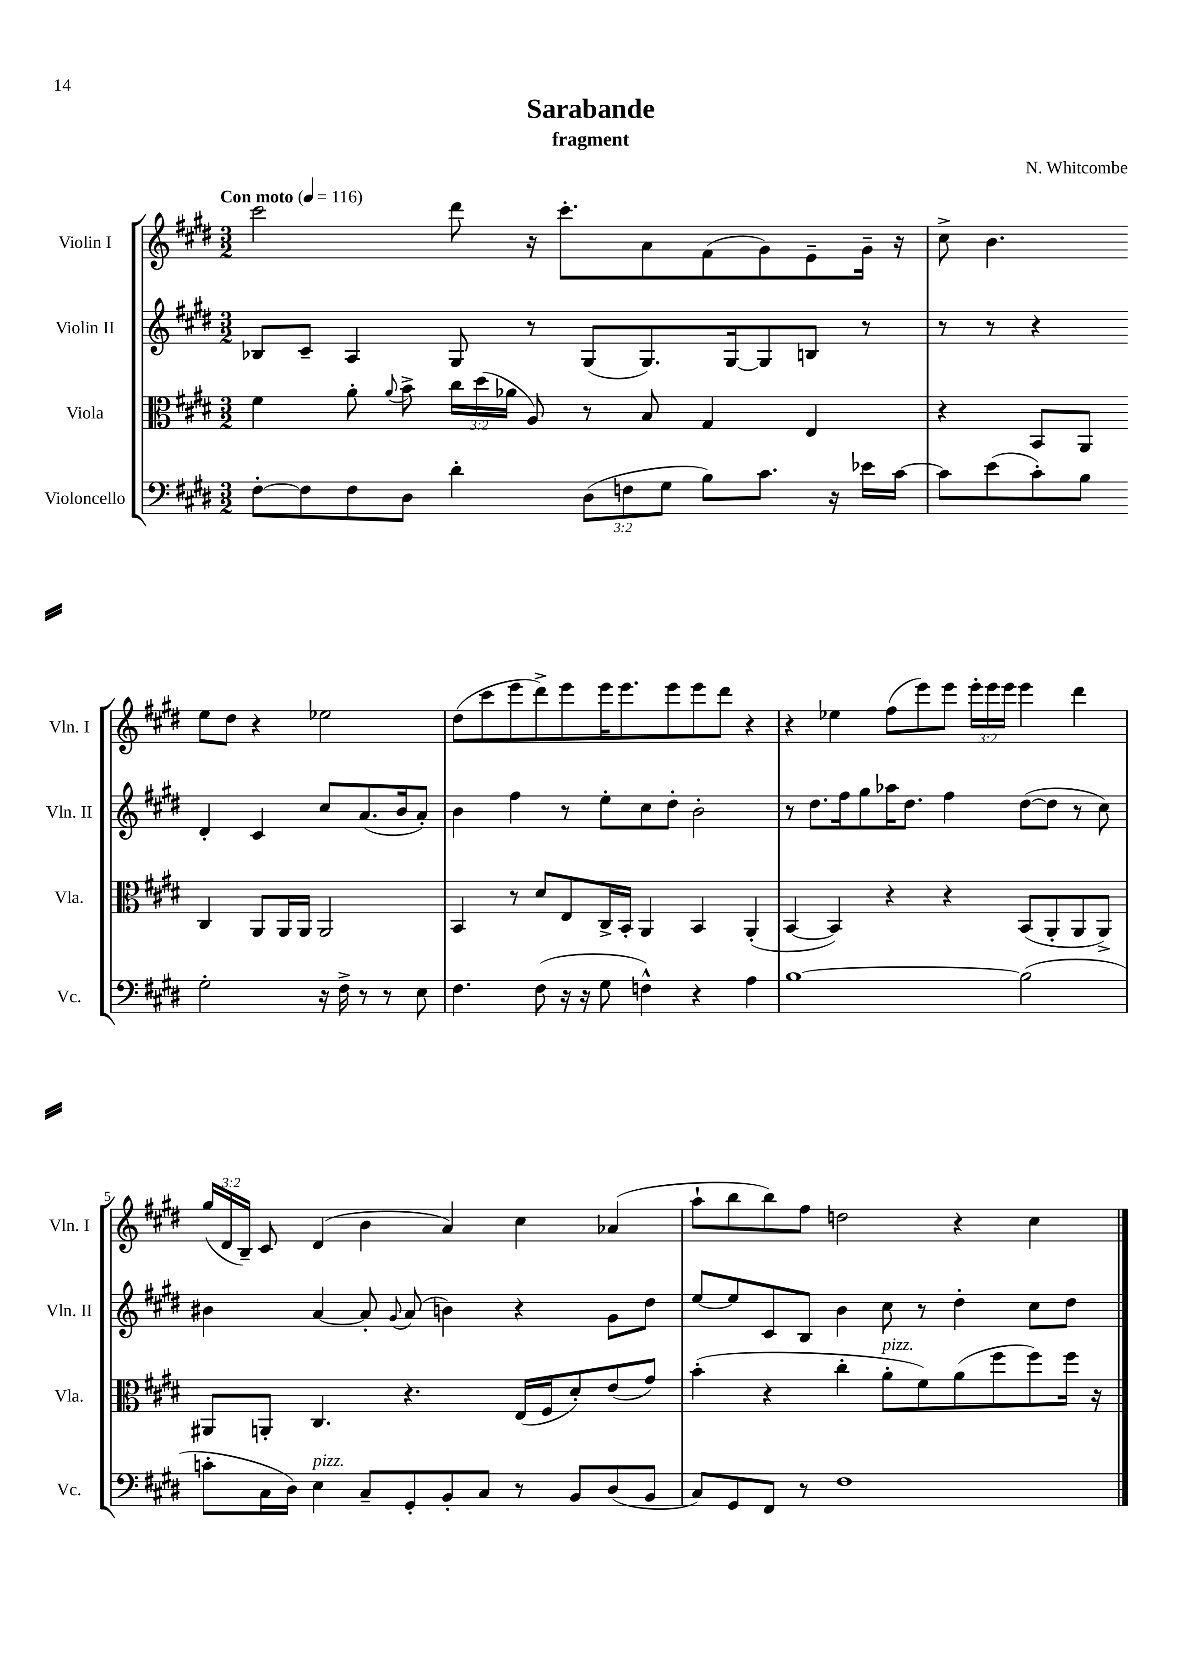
\header { title = "Sarabande" composer = "N. Whitcombe" subtitle = "fragment" }
<<
\new StaffGroup <<
\new Staff = "s0" \with { instrumentName = "Violin I" shortInstrumentName = "Vln. I" } {
    \clef treble \key e \major \numericTimeSignature \time 3/2 \override Staff.TupletNumber.text = #tuplet-number::calc-fraction-text \tempo "Con moto" 4 = 116
    \autoBeamOff cis'''2 dis'''8 r16 cis'''8.[-. a'8 fis'8( gis'8) e'8-- gis'16]-- r16 |
    cis''8-> b'4. e''8[ dis''8] r4 ees''2 |
    dis''8[( cis'''8 e'''8 dis'''8->) e'''8 e'''16 e'''8. e'''8 e'''8 dis'''8] r4 |
    r4 ees''4 fis''8[( e'''8) e'''8] \tuplet 3/2 { e'''16[-. e'''16 e'''16] } e'''4 dis'''4 |
    \tuplet 3/2 { gis''16[( dis'16 b16]--) } cis'8 dis'4( b'4 a'4) cis''4 aes'4( |
    a''8[-! b''8 b''8) fis''8] d''2 r4 cis''4 \bar "|." |
}
\new Staff = "s1" \with { instrumentName = "Violin II" shortInstrumentName = "Vln. II" } {
    \clef treble \key e \major \numericTimeSignature \time 3/2
    \autoBeamOff bes8[ cis'8]-- a4 gis8 r8 gis8[( gis8.) gis16~ gis8 b8] r8 |
    r8 r8 r4 dis'4-. cis'4 cis''8[ a'8.( b'16 a'8]-.) |
    b'4 fis''4 r8 e''8[-. cis''8 dis''8]-. b'2-. |
    r8 dis''8.[ fis''16 gis''8 aes''16 dis''8.] fis''4 dis''8[~( dis''8] r8 cis''8) |
    bis'4 a'4~ a'8-. \appoggiatura { gis'8 } a'8( b'4) r4 gis'8[ dis''8] |
    e''8[~ e''8 cis'8 b8] b'4 cis''8 r8 dis''4-. cis''8[ dis''8] \bar "|." |
}
\new Staff = "s2" \with { instrumentName = "Viola" shortInstrumentName = "Vla." } {
    \clef alto \key e \major \numericTimeSignature \time 3/2 \override Staff.TupletNumber.text = #tuplet-number::calc-fraction-text
    \autoBeamOff fis'4 a'8-. \appoggiatura { a'8 } b'8-> \tuplet 3/2 { cis''16[ dis''16( aes'16] } a8) r8 b8 gis4 e4 |
    r4 b,8[ a,8] cis4 a,8[ a,16 a,16] a,2 |
    b,4 r8 dis'8[ e8 cis16-> b,16]-. a,4 b,4 a,4-.( |
    b,4~ b,4) r4 r4 b,8[( a,8-. a,8 a,8]->) |
    ais,8[ a,8]-. cis4. r4. e16[( fis16 dis'8-.) e'8( gis'8]) |
    b'4-.( r4 cis''4-. a'8[-.^\markup { \italic "pizz." } fis'8) a'8( fis''8 fis''8) fis''16] r16 \bar "|." |
}
\new Staff = "s3" \with { instrumentName = "Violoncello" shortInstrumentName = "Vc." } {
    \clef bass \key e \major \numericTimeSignature \time 3/2 \override Staff.TupletNumber.text = #tuplet-number::calc-fraction-text
    \autoBeamOff fis8[~-. fis8 fis8 dis8] dis'4-. \tuplet 3/2 { dis8[( f8 gis8] } b8[) cis'8.] r16 ees'16[ cis'16]~ |
    cis'8[ e'8( cis'8-.) b8] gis2-. r16 fis16-> r8 r8 e8 |
    fis4. fis8( r16 r16 gis8 f4-^) r4 a4 |
    b1~ b2( |
    c'8[-. cis16 dis16]) e4^\markup { \italic "pizz." } cis8[-- gis,8-. b,8-. cis8] r8 b,8[ dis8( b,8] |
    cis8[) gis,8 fis,8] r8 fis1 \bar "|." |
}
>>
>>
